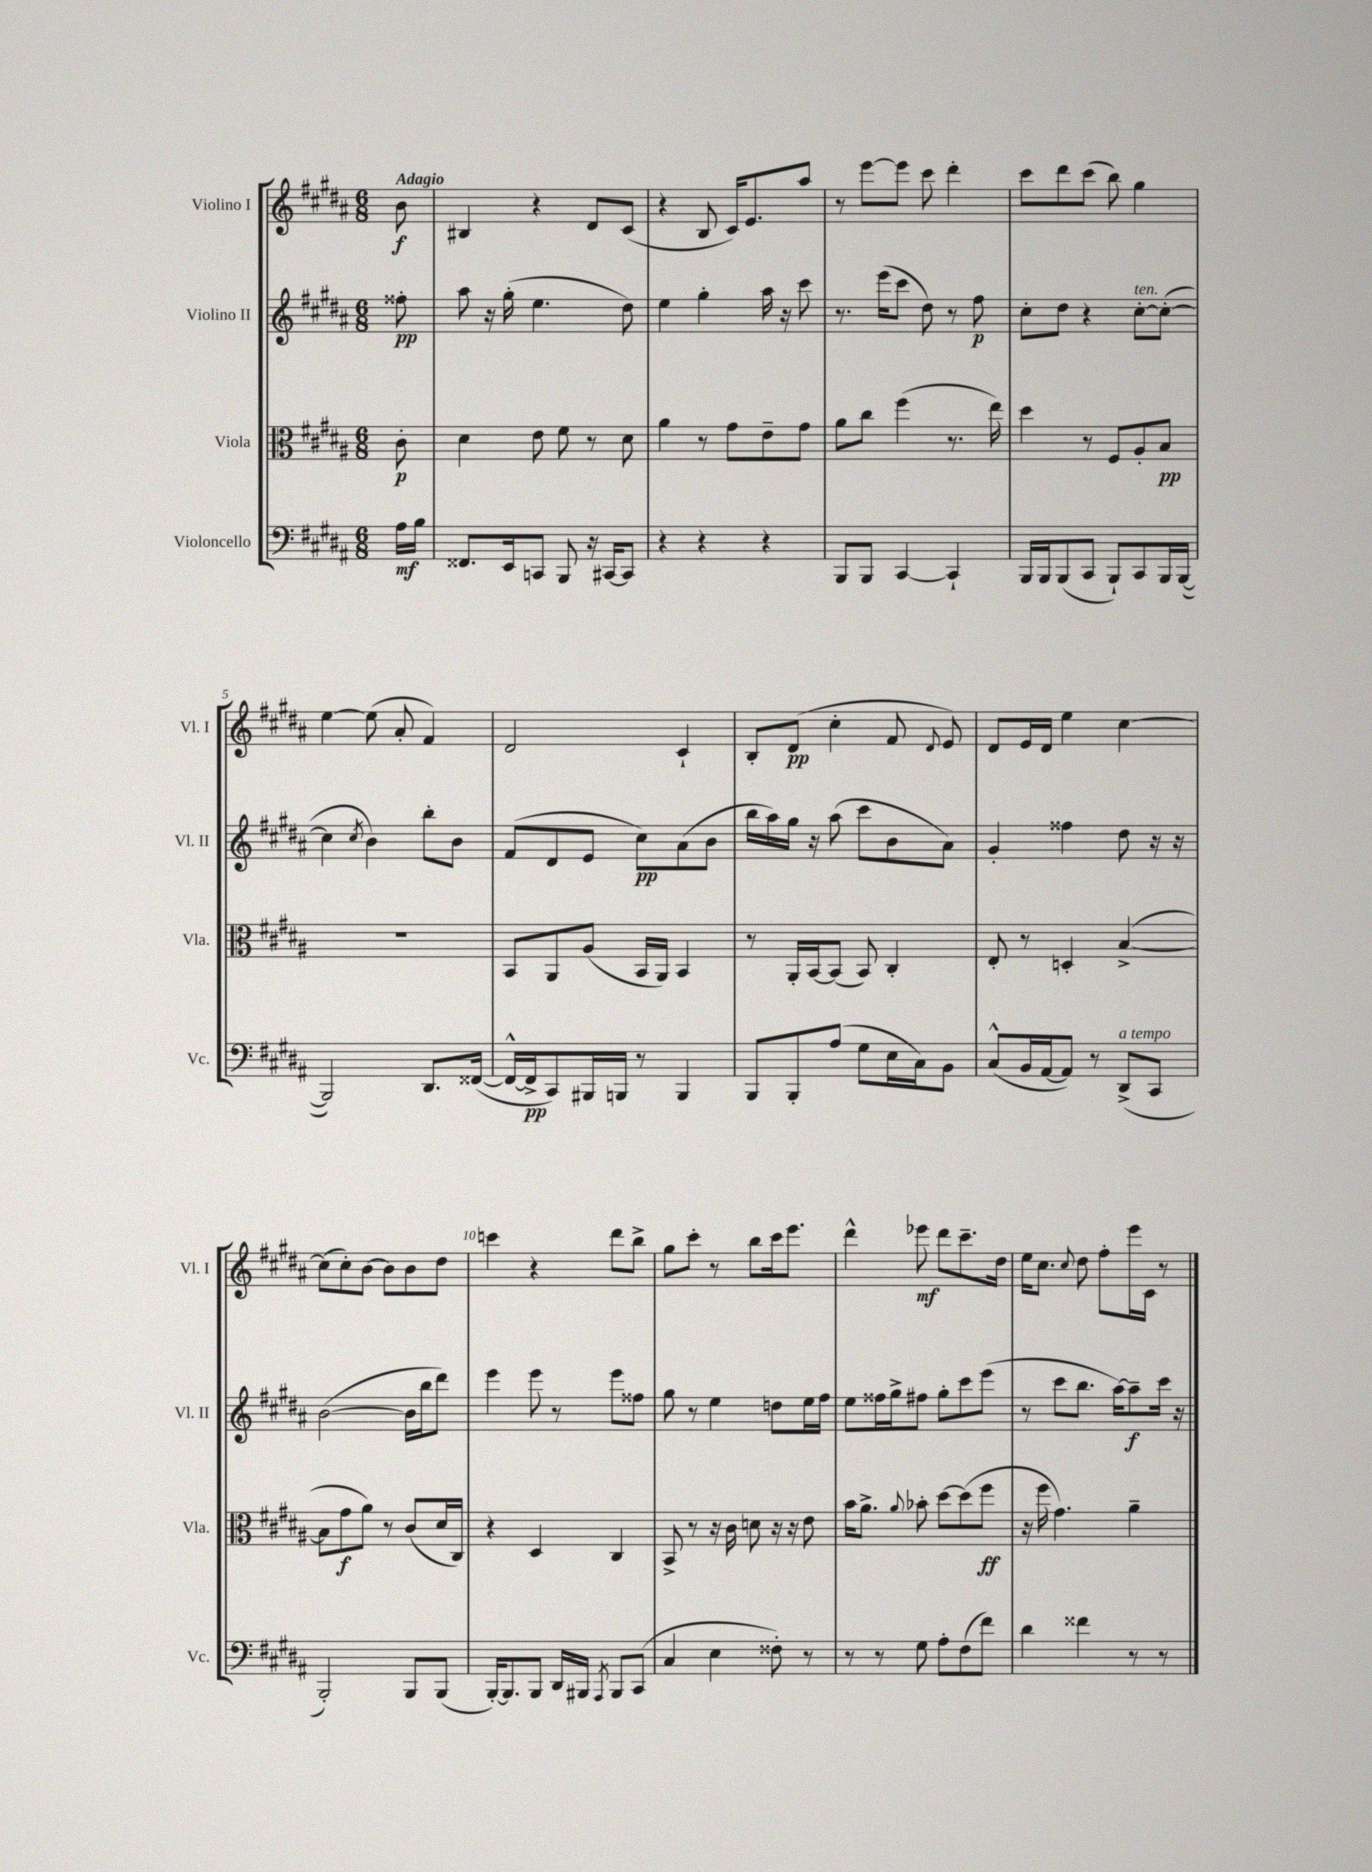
<<
\new StaffGroup <<
\new Staff = "s0" \with { instrumentName = "Violino I" shortInstrumentName = "Vl. I" } {
    \clef treble \key b \major \numericTimeSignature \time 6/8 \partial 8 \tempo "Adagio"
    \autoBeamOff b'8\f |
    bis4 r4 dis'8[ cis'8]( |
    r4 b8 cis'16[) e'8. ais''8] |
    r8 e'''8[~ e'''8] cis'''8 dis'''4-. |
    cis'''8[ dis'''8 cis'''8]( b''8) gis''4 |
    e''4~ e''8( ais'8-. fis'4) |
    dis'2 cis'4-! |
    b8[-. dis'8]\pp( cis''4-. fis'8 \appoggiatura { dis'8 } e'8) |
    dis'8[ e'16 dis'16] e''4 cis''4~ |
    cis''8[( cis''8-.) b'8]~ b'8[ b'8 dis''8] |
    c'''4 r4 dis'''8[ b''8]-> |
    gis''8[ cis'''8]-. r8 b''8[ cis'''16 e'''8.] |
    dis'''4-^ ees'''8\mf dis'''8[ cis'''8.-- dis''16] |
    e''16[ cis''8.] \appoggiatura { cis''8 } dis''8 fis''8[-. e'''16 cis'16] r8 \bar "|." |
}
\new Staff = "s1" \with { instrumentName = "Violino II" shortInstrumentName = "Vl. II" } {
    \clef treble \key b \major \numericTimeSignature \time 6/8 \partial 8
    \autoBeamOff fisis''8-.\pp |
    ais''8 r16 gis''16-.( e''4. dis''8) |
    e''4 gis''4-. ais''16 r16 cis'''8 |
    r8. e'''16[( cis'''8] dis''8) r8 fis''8\p |
    cis''8[-. dis''8] r4 cis''8[~-.^\markup { \italic "ten." } cis''8]~-.( |
    cis''4 \acciaccatura { cis''8 } b'4) b''8[-. b'8] |
    fis'8[( dis'8 e'8] cis''8[\pp) ais'8( b'8] |
    b''16[ ais''16) gis''16] r16 ais''8( cis'''8[ b'8 ais'8]) |
    gis'4-. fisis''4 dis''8 r16 r16 |
    b'2~( b'16[ b''16 dis'''8]) |
    e'''4 e'''8 r8 e'''8[ fisis''8] |
    gis''8 r8 e''4 d''8[ e''16 fis''16] |
    e''8[ fisis''16 gis''16-> fis''8] gis''8[-. cis'''8 e'''8]( |
    r8 cis'''8[ b''8.] ais''16[~) ais''8--\f cis'''16] r16 \bar "|." |
}
\new Staff = "s2" \with { instrumentName = "Viola" shortInstrumentName = "Vla." } {
    \clef alto \key b \major \numericTimeSignature \time 6/8 \partial 8
    \autoBeamOff cis'8-.\p |
    dis'4 e'8 fis'8 r8 dis'8 |
    ais'4 r8 gis'8[ e'8-- gis'8] |
    ais'8[ cis''8] fis''4( r8. e''16) |
    dis''4 r8 fis8[ ais8-. b8]\pp |
    R2. |
    b,8[ ais,8 ais8]( b,16[ ais,16]) b,4 |
    r8 ais,16[-. b,16~ b,8]( b,8) cis4-. |
    e8-. r8 d4-. b4~->( |
    b8[ gis'8\f ais'8]) r8 cis'8[( dis'16 cis16]) |
    r4 dis4 cis4 |
    b,8-> r8 r16 cis'16 d'8 r16 r16 e'8 |
    b'16[ ais'8.]-> \appoggiatura { ais'8 } bes'8-. dis''8[~ dis''8( fis''8]\ff |
    r16 fis''16 gis'4.) ais'4-- \bar "|." |
}
\new Staff = "s3" \with { instrumentName = "Violoncello" shortInstrumentName = "Vc." } {
    \clef bass \key b \major \numericTimeSignature \time 6/8 \partial 8
    \autoBeamOff ais16[\mf b16] |
    fisis,8.[ e,16 c,8] b,,8 r16 cis,16[~ cis,8] |
    r4 r4 r4 |
    b,,8[ b,,8] cis,4~ cis,4-! |
    b,,16[ b,,16 b,,8( cis,8] b,,8[-!) cis,8 b,,16 b,,16]~( |
    b,,2) dis,8.[ fisis,16]~( |
    fisis,16[~-^ fisis,16->\pp cis,8) bis,,16 b,,16] r8 b,,4 |
    b,,8[ b,,8-. ais8]( gis8[ e16 cis16) b,8] |
    cis8[-^( b,16 ais,16~ ais,8]) r8 dis,8[->^\markup { \italic "a tempo" }( cis,8] |
    b,,2-.) b,,8[ b,,8]( |
    b,,16[~-.) b,,8. b,,8] dis,16[ bis,,16] \acciaccatura { ais,,8 } bis,,8[ cis,8]( |
    cis4 e4 fisis8-.) r8 |
    r8 r8 gis8 ais8[-. fis8( fis'8]) |
    dis'4 fisis'4 r8 r8 \bar "|." |
}
>>
>>
\layout { \context { \Score \override BarNumber.break-visibility = ##(#f #t #t) barNumberVisibility = #(every-nth-bar-number-visible 5) } }
